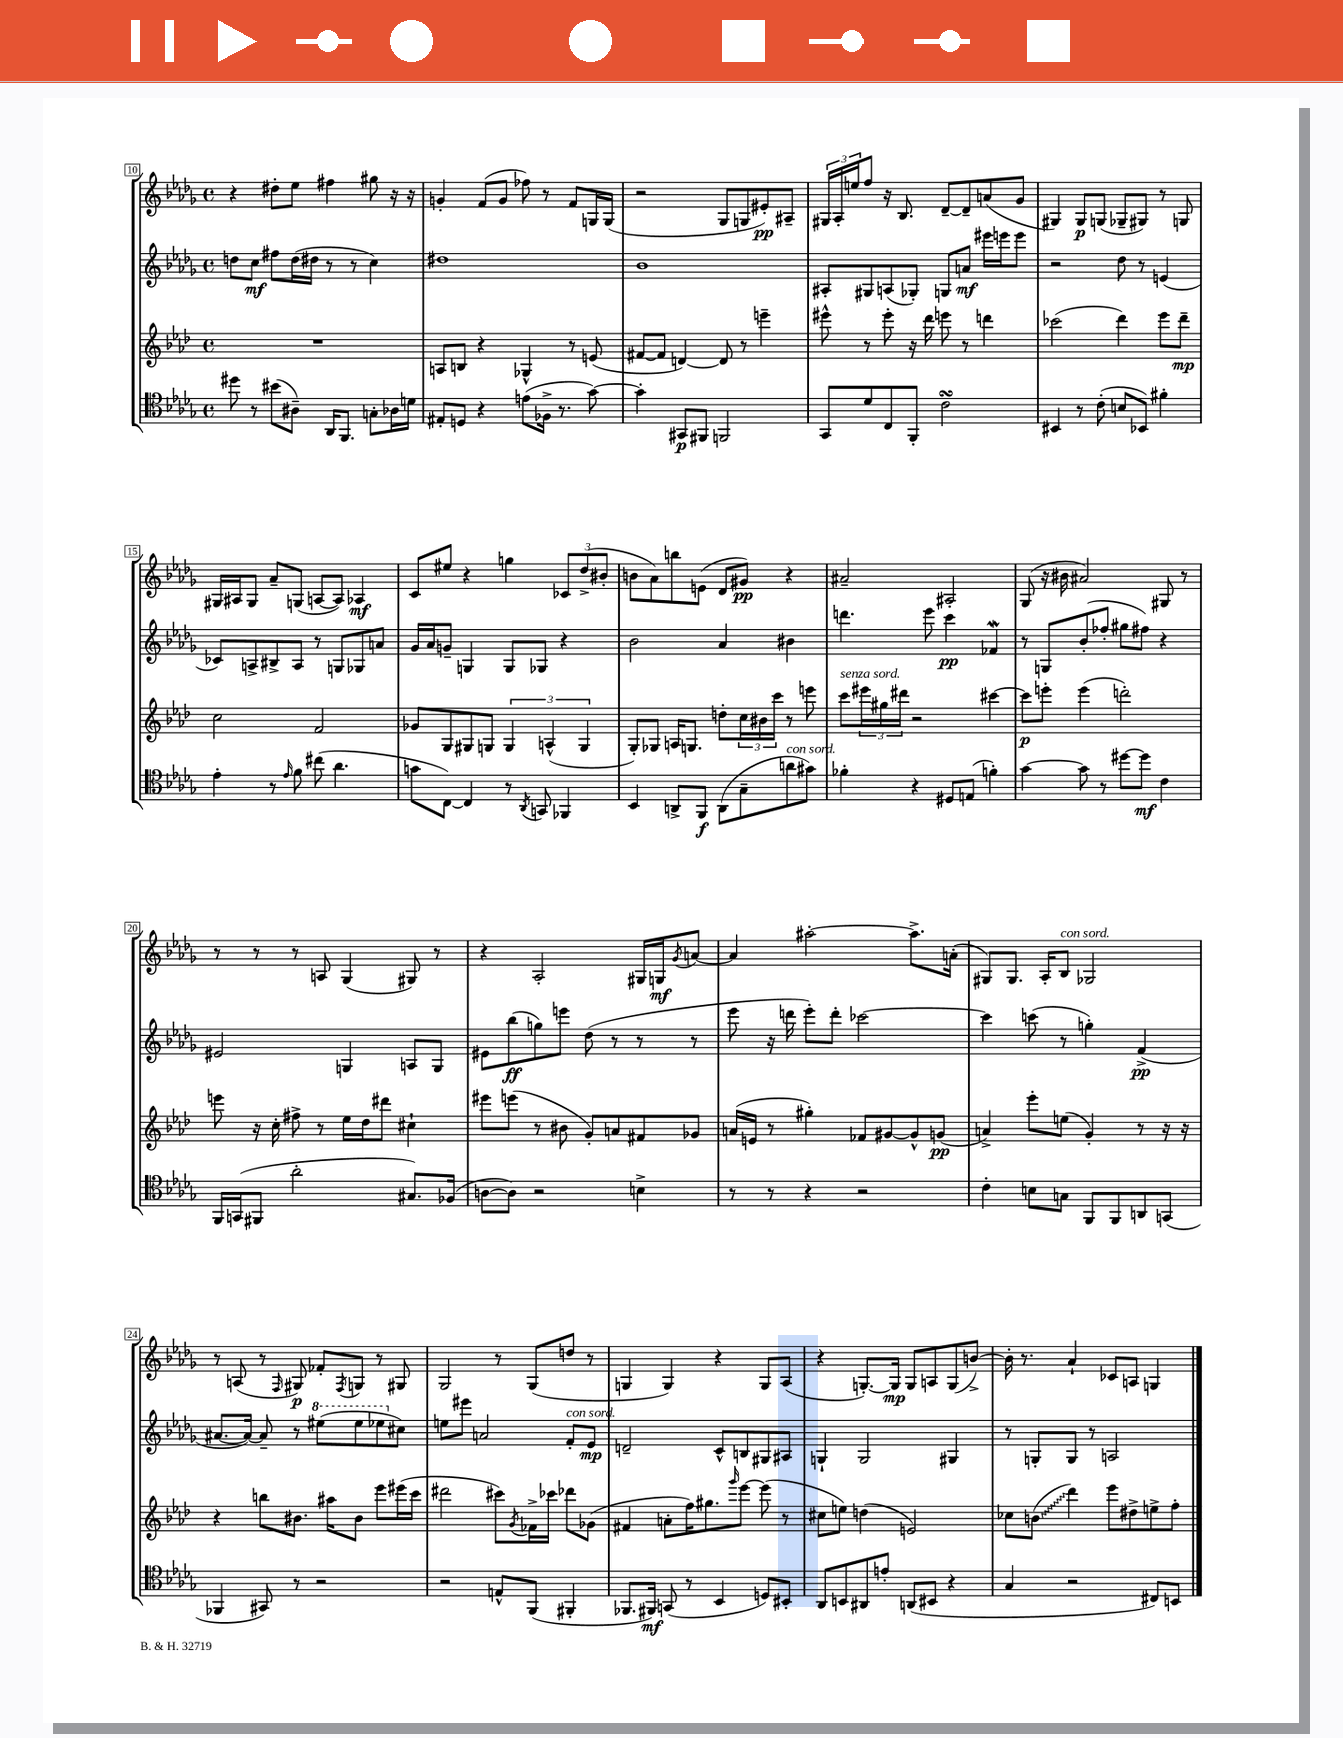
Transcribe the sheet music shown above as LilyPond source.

<<
\new StaffGroup <<
\new Staff = "s0" {
    \clef treble \key des \major \defaultTimeSignature \time 4/4
    r4 dis''8-. ees''8 fis''4 gis''8 r16 r16 |
    g'4-. f'8( g'8 fes''8) r8 f'8 g16 g16( |
    r2 ges8 g8 eis'8-.\pp) ais8-- |
    \tuplet 3/2 { gis16 aes16-. e''16 } f''8 r16 bes8. des'8~-- des'8-- a'8( ges'8 |
    gis4) gis8\p g8( ges8-- gis8) r8 g8 |
    gis16 ais16 gis8 aes'8-- g8( a8~ a8) aes4\mf |
    c'8 eis''8 r4 g''4 \tuplet 3/2 { ces'8 des''8->( bis'8-. } |
    b'8 aes'8) b''8 e'8( des'8 gis'8\pp) r4 |
    ais'2-- ais2-. |
    ges8( r16 bis'16 ais'2) gis8 r8 |
    r8 r8 r8 a8 ges4( gis8) r8 |
    r4 aes2-. gis16 g16\mf \acciaccatura { ges'8 } a'8~ |
    a'4 ais''2~-. ais''8.-> a'16-.( |
    gis8) gis8. aes16-. bes8^\markup { \italic "con sord." } ges2 |
    r8 a8( r8 \grace { f16 } gis8\p) fes'8-. \acciaccatura { f8 } g8 r8 gis8 |
    ges2 r8 ges8( d''8 r8 |
    g4 g4) r4 g8 aes8( |
    r4 g8.~-.) g16\mp g8 a8 g8( b'8~->) |
    b'16-. r8. aes'4-! ces'8 a8 g4 \bar "|." |
}
\new Staff = "s1" {
    \clef treble \key des \major \defaultTimeSignature \time 4/4
    d''8 c''8\mf fis''8 d''16( dis''16 r8 r8 c''4) |
    dis''1 |
    bes'1 |
    ais8-. gis8 a8( ges8-.) g8 a'8\mf eis'''16 e'''16 e'''8 |
    r2 des''8 r8 e'4( |
    ces'8) a8-> bis8-> a8 r8 g8 ges8 a'8 |
    ges'16 aes'16 g'8-- g4 g8 ges8 r4 |
    bes'2 aes'4 bis'4 |
    d'''4. ees'''8 c'''4\pp fes'4\mordent |
    r8 g8 bes'8-.( fes''8-. gis''8 fis''8) r4 |
    eis'2 g4 a8 g8 |
    eis'8 bes''8\ff( g''8) e'''8 des''8( r8 r8 r8 |
    ees'''8 r16 d'''16 ees'''8-.) d'''8-. ces'''2~ |
    ces'''4 c'''8( r8 g''4-.) f'4->\pp( |
    ais'8.~ ais'16~) ais'8-- r8 \ottava #1 eis'''8( eis'''8 ees'''8 \ottava #0 cis''8) |
    e''8 eis'''8 a'2 f'8-.^\markup { \italic "con sord." } ees'8\mp |
    d'2-- c'8-^ b8 gis8 ais8 |
    g4-! g2 gis4 |
    r8 g8-. g8 r8 a2 \bar "|." |
}
\new Staff = "s2" {
    \clef treble \key aes \major \defaultTimeSignature \time 4/4
    R1 |
    a8 b8 r4 ges4-^ r8 e'8( |
    fis'8~ fis'8 d'4~) d'8 r8 e'''4-- |
    eis'''8-^ r8 eis'''8-. r16 des'''16 e'''8 r8 d'''4 |
    ces'''2( des'''4) ees'''8 des'''8--\mp |
    c''2 f'2 |
    ges'8 g8 gis8 g8 \tuplet 3/2 { g4 a4-^( g4 } |
    g8-.) ges8 a16 g8. d''8-. \tuplet 3/2 { c''16 bis'16 c'''16 } r8 e'''8 |
    c'''8^\markup { \italic "senza sord." } \tuplet 3/2 { eis'''16 gis''16 dis'''16 } r2 cis'''4~ |
    cis'''8\p e'''8-. e'''4( d'''2-.) |
    e'''8 r16 c''16-. fis''8-> r8 ees''16 des''16 dis'''8 cis''4-! |
    eis'''8 e'''8( r8 bis'8 g'8-.) a'8 fis'8 ges'8 |
    a'16( e'16 r8 gis''4-.) fes'8 gis'8~ gis'8-^ g'8\pp( |
    a'4->) ees'''8-. e''8( g'4-.) r8 r16 r16 |
    r4 b''8 bis'8. ais''16 bis'8 ees'''8 eis'''16( c'''16 |
    dis'''2 cis'''8) \acciaccatura { g'8 } fes'16-> ces'''16 des'''8 ges'8( |
    fis'4 a'8-. f''16) gis''8. \grace { g'''16 } ees'''8~ ees'''8( r8 |
    cis''8 e''8) d''4( e'2) |
    ces''8 \once \override Glissando.style = #'zigzag b'8\glissando( des'''4) ees'''8 dis''8-> e''8-> f''8-. \bar "|." |
}
\new Staff = "s3" {
    \clef tenor \key des \major \defaultTimeSignature \time 4/4
    dis''8 r8 bis'8( ais8--) aes,16 f,8. g8-. aes16 d'16 |
    eis8-. d8 r4 e'8( fes16-> r8. ges'8~) |
    ges'4-. gis,8\p fis,8 f,2 |
    ges,8 des'8 c8 f,8-. c'2\turn |
    bis,4 r8 c'8-.( b8 bes,8) fis'4-. |
    ees'4-. r8 \grace { ees'16 } f'8 cis''8( aes'4. |
    g'8 c8~) c4 r8 \acciaccatura { aes,8 } g,8 fes,4 |
    bes,4 a,8-> f,8\f a,8( ges8-- a'8^\markup { \italic "con sord." } gis'8) |
    fes'4-. r4 dis8 e8( f'4-.) |
    ges'4~ ges'8 r8 dis''8~ dis''8\mf c'4 |
    f,16 g,16( fis,8 aes'2-. gis8.) fes16( |
    a8~ a8) r2 b4-> |
    r8 r8 r4 r2 |
    c'4-. b8 g8 f,8 f,8 a,8 g,8( |
    fes,4 gis,8) r8 r2 |
    r2 e8-^ f,8( fis,4-. |
    fes,8. fis,16\mf) g,8( r8 bes,4 d8) bis,8-. |
    aes,8 b,8 ais,8 e'8-. a,8( bis,8 r4 |
    ges4 r2 cis8) b,8 \bar "|." |
}
>>
>>
\layout { \context { \Score currentBarNumber = #10 \override BarNumber.stencil = #(make-stencil-boxer 0.1 0.3 ly:text-interface::print) } }
